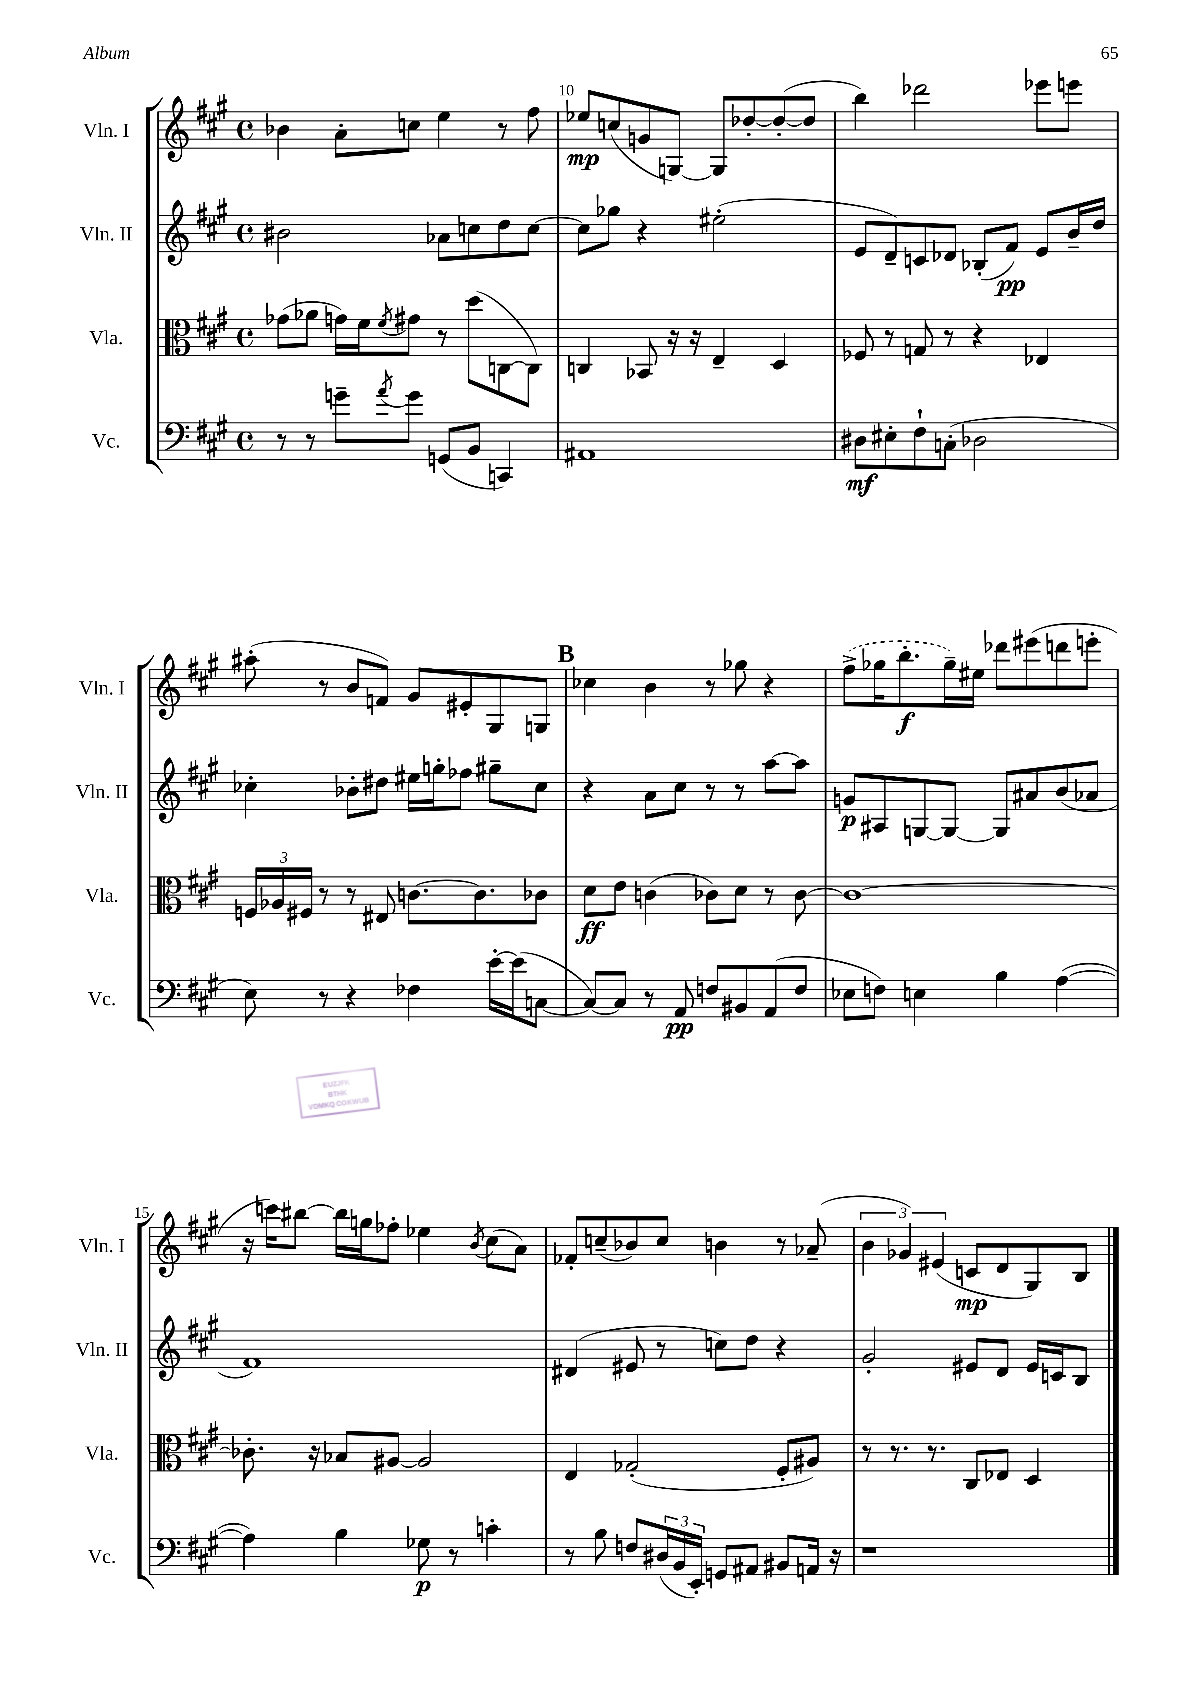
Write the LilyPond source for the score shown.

<<
\new StaffGroup <<
\new Staff = "s0" \with { instrumentName = "Vln. I" shortInstrumentName = "Vln. I" } {
    \clef treble \key a \major \defaultTimeSignature \time 4/4
    bes'4 a'8-. c''8 e''4 r8 fis''8 |
    ees''8\mp c''8( g'8 g8~) g8 des''8~-. des''8~-.( des''8 |
    b''4) des'''2 ees'''8 e'''8 |
    ais''8-.( r8 b'8 f'8) gis'8 eis'8-. gis8 g8 |
    \mark \markup { \bold "B" } ces''4 b'4 r8 ges''8 r4 |
    \once \slurDashed fis''8->( ges''16 b''8.-.\f ges''16--) eis''16 des'''8 eis'''8( d'''8 e'''8-. |
    r16 c'''16) bis''8~ bis''16 g''16 fes''8-. ees''4 \acciaccatura { b'8 } cis''8( a'8) |
    fes'8-. c''8--( bes'8) c''8 b'4 r8 aes'8--( |
    \tuplet 3/2 { b'4 ges'4) eis'4( } c'8\mp d'8 gis8) b8 \bar "|." |
}
\new Staff = "s1" \with { instrumentName = "Vln. II" shortInstrumentName = "Vln. II" } {
    \clef treble \key a \major \defaultTimeSignature \time 4/4
    bis'2 aes'8 c''8 d''8 c''8~ |
    c''8 ges''8 r4 eis''2-.( |
    e'8 d'8--) c'8 des'8 bes8-.( fis'8\pp) e'8 b'16-- d''16 |
    ces''4-. bes'8-. dis''8 eis''16 g''16-. fes''8 gis''8-- ces''8 |
    \mark \markup { \bold "B" } r4 a'8 cis''8 r8 r8 a''8~ a''8 |
    g'8\p ais8 g8~ g8~ g8 ais'8 b'8( aes'8 |
    fis'1) |
    dis'4( eis'8 r8 c''8) d''8 r4 |
    gis'2-. eis'8 d'8 eis'16 c'16 b8 \bar "|." |
}
\new Staff = "s2" \with { instrumentName = "Vla." shortInstrumentName = "Vla." } {
    \clef alto \key a \major \defaultTimeSignature \time 4/4
    ges'8( aes'8 g'16) fis'16 \acciaccatura { fis'8 } gis'8 r8 d''8( c8~ c8) |
    c4 bes,8 r16 r16 e4-- d4 |
    fes8 r8 g8 r8 r4 ees4 |
    \tuplet 3/2 { f16 aes16 fis16 } r8 r8 eis8 c'8.~ c'8. ces'8 |
    \mark \markup { \bold "B" } d'8\ff e'8 c'4( ces'8) d'8 r8 ces'8~ |
    ces'1~ |
    ces'8.-. r16 bes8 ais8~ ais2 |
    e4 ges2-.( fis8-. ais8) |
    r8 r8. r8. cis8 ees8 d4 \bar "|." |
}
\new Staff = "s3" \with { instrumentName = "Vc." shortInstrumentName = "Vc." } {
    \clef bass \key a \major \defaultTimeSignature \time 4/4
    r8 r8 g'8-- \acciaccatura { a'8 } g'8 g,8( b,8 c,4) |
    ais,1 |
    dis8\mf eis8-. fis8-! c8-.( des2 |
    e8) r8 r4 fes4 e'16~-. e'16( c8~ |
    \mark \markup { \bold "B" } c8~) c8 r8 a,8\pp f8 bis,8 a,8( f8 |
    ees8 f8) e4 b4 a4~( |
    a4) b4 ges8\p r8 c'4-. |
    r8 b8 f8 \tuplet 3/2 { dis16( b,16 e,16-.) } g,8 ais,8 bis,8 a,16 r16 |
    r1 \bar "|." |
}
>>
>>
\layout { \context { \Score currentBarNumber = #9 \override BarNumber.break-visibility = ##(#f #t #t) barNumberVisibility = #(every-nth-bar-number-visible 5) } }
